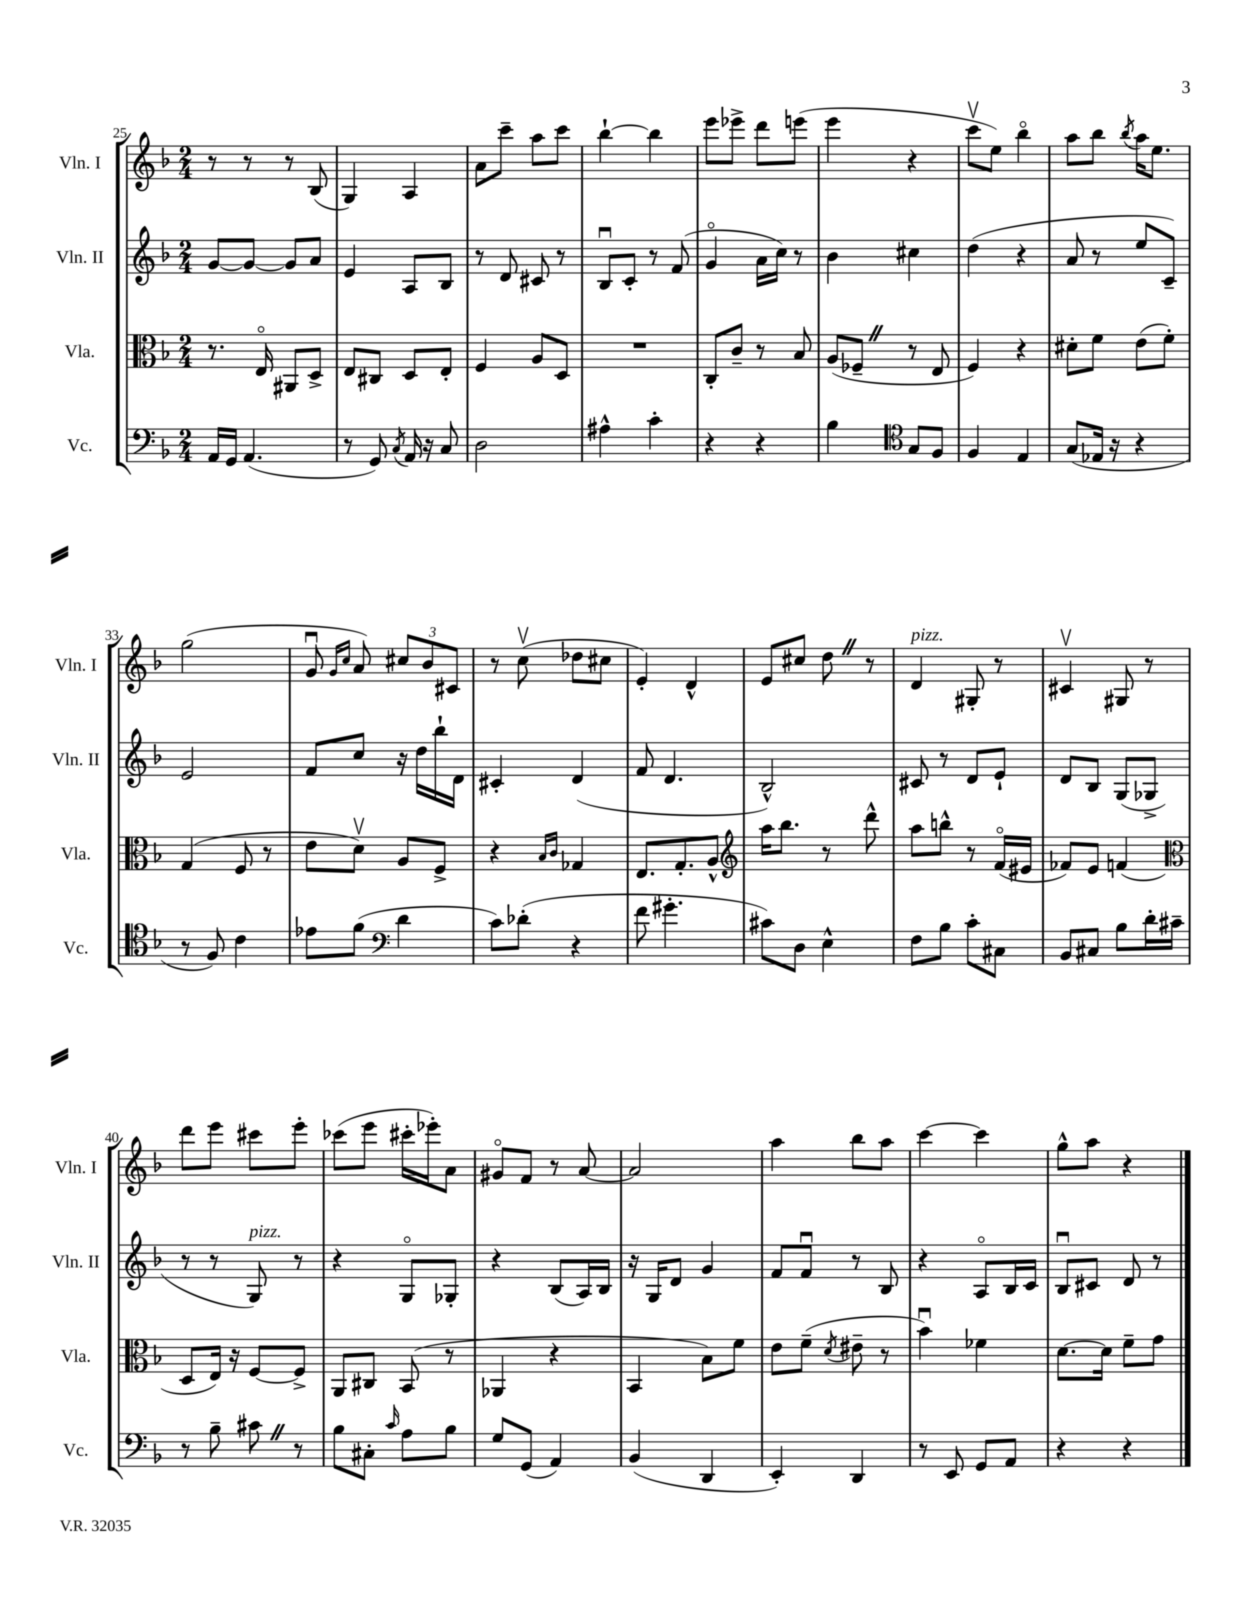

**kern	**kern	**kern	**kern
*part4	*part3	*part2	*part1
*staff4	*staff3	*staff2	*staff1
*I"Vc.	*I"Vla.	*I"Vln. II	*I"Vln. I
*I'Vc.	*I'Vla.	*I'Vln. II	*I'Vln. I
*clefF4	*clefC3	*clefG2	*clefG2
*k[b-]	*k[b-]	*k[b-]	*k[b-]
*M2/4	*M2/4	*M2/4	*M2/4
=25	=25	=25	=25
16AA/LL	8.r	[8g/L	8r
16GG/JJ	.	.	.
(4.AA/	.	8g/J_	8r
.	16E/	.	.
.	8AA#X/L	8g/L]	8r
.	8D^/J	8a/J	(8B-/
=26	=26	=26	=26
8r	8E/L	4e/	4G/)
8GG/)	8C#X/J	.	.
8qC/	.	.	.
16AA/	8D/L	8A/L	4A/
16r	.	.	.
8C/	8E'/J	8B-/J	.
=27	=27	=27	=27
2D\	4F/	8r	8a\L
.	.	8d/	8ccc~\J
.	8A/L	8c#X/	8aa\L
.	8D/J	8r	8ccc\J
=28	=28	=28	=28
4A#X^^\	2r	8B-u/L	[4bb-`\
.	.	8c'/J	.
4c'\	.	8r	4bb-\]
.	.	(8f/	.
=29	=29	=29	=29
4r	8C'/L	4g/	8eee\L
.	8c~/J	.	8eee-X^\J
4r	8r	16a\LL	8ddd\L
.	.	16cc\JJ)	.
.	8B-/	8r	(8eeen\J
=30	=30	=30	=30
4B-\	(8A/L	4b-\	4eee\
.	8F-X~Z/J	.	.
*clefC4	*	*	*
8G/L	8r	4cc#X\	4r
8F/J	8E/	.	.
=31	=31	=31	=31
4F/	4F/)	(4dd\	8cccv\L
.	.	.	8ee\J)
4E/	4r	4r	4bb-\
=32	=32	=32	=32
(8G/L	8d#X'\L	8a/	8aa\L
16E-X/Jk	8f\J	8r	8bb-\J
16r	.	.	.
.	.	.	8qbb-/
4r	(8e\L	8ee/L	16aa\KL
.	.	.	8.ee\J
.	8f'\J)	8c~/J)	.
!!LO:LB:g=z
=33	=33	=33	=33
8r	(4G/	2e/	(2gg\
8F/)	.	.	.
4c\	8F/	.	.
.	8r	.	.
=34	=34	=34	=34
8e-X\L	8e\L	8f/L	8gu/
.	.	.	16qqg/LL
.	.	.	16qqcc/JJ
(8f\J	8dv\J)	8cc/J	8a/)
*clefF4	*	*	*
4d\	8A/L	16r	12cc#X/L
.	.	16dd\LL	.
.	.	.	12b-/
.	8F^/J	16bb-`\	.
.	.	.	12c#X/J
.	.	16d\JJ	.
=35	=35	=35	=35
8c\L)	4r	4c#X'/	8r
(8d-X'\J	.	.	(8ccv\
.	16qqB-/LL	.	.
.	16qqc/JJ	.	.
4r	4G-X/	(4d/	8dd-X\L
.	.	.	8cc#X\J
=36	=36	=36	=36
8f\	8.E/L	8f/	4e'/)
4.g#X'\	.	4.d/	.
.	8.G'/	.	.
.	.	.	4d^^/
.	8A^^/J	.	.
=37	=37	=37	=37
*	*clefG2	*	*
8c#X\L)	16aa\KL	2B-^^/)	8e/L
.	8.bb-\J	.	.
8D\J	.	.	8cc#X/J
4E^^\	8r	.	8ddZ\
.	8ddd^^\	.	8r
=38	=38	=38	=38
!	!	!	!LO:TX:a:i:t=pizz.
8F\L	8aa\L	8c#X/	4d/
8B-\J	8bbn^^\J	8r	.
8c'\L	8r	8d/L	8G#X'/
8C#X\J	(16f/LL	8e`/J	8r
.	16e#X/JJ	.	.
=39	=39	=39	=39
8BB-/L	8f-X/L)	8d/L	4c#Xv/
8C#X/J	8e/J	8B-/J	.
8B-\L	(4fn/	(8G/L	8G#X/
16d'\L	.	8G-X^/J	8r
16c#X~\JJ	.	.	.
!!LO:LB:g=z
=40	=40	=40	=40
*	*clefC3	*	*
8r	8D/L	8r	8ddd\L
8B-~\	16E/Jk)	8r	8eee\J
.	16r	.	.
!	!	!LO:TX:a:i:t=pizz.	!
8c#XZ\	[8F/L	8G/)	8ccc#X\L
8r	8F^/J]	8r	8eee'\J
=41	=41	=41	=41
8B-\L	8AA/L	4r	(8ccc-X\L
8C#X'\J	8C#X/J	.	8eee\J
16qqc/	.	.	.
8A\L	(8BB-/	8G/L	16ccc#X'\LL
.	.	.	16eee-X'\J)
8B-\J	8r	8G-X'/J	8a\J
=42	=42	=42	=42
8G/L	4AA-X/	4r	8g#X/L
(8GG/J	.	.	8f/J
4AA/)	4r	(8B-/L	8r
.	.	16A/L)	[8a/
.	.	16B-/JJ	.
=43	=43	=43	=43
(4BB-/	4BB-/	16r	2a/]
.	.	16G/KL	.
.	.	8d/J	.
4DD/	8B-\L)	4g/	.
.	8f\J	.	.
=44	=44	=44	=44
4EE'/)	8e\L	8f/L	4aa\
.	(8f~\J	8fu/J	.
.	8qd/	.	.
4DD/	8e#X~\	8r	8bb-\L
.	8r	8B-/	8aa\J
=45	=45	=45	=45
8r	4b-u\)	4r	[4ccc\
8EE/	.	.	.
8GG/L	4f-X\	8A/L	4ccc\]
8AA/J	.	16B-/L	.
.	.	16c/JJ	.
=46	=46	=46	=46
4r	[8.d\L	8B-u/L	8gg^^\L
.	.	8c#X/J	8aa\J
.	16d\Jk]	.	.
4r	8f~\L	8d/	4r
.	8g\J	8r	.
==	==	==	==
*-	*-	*-	*-
